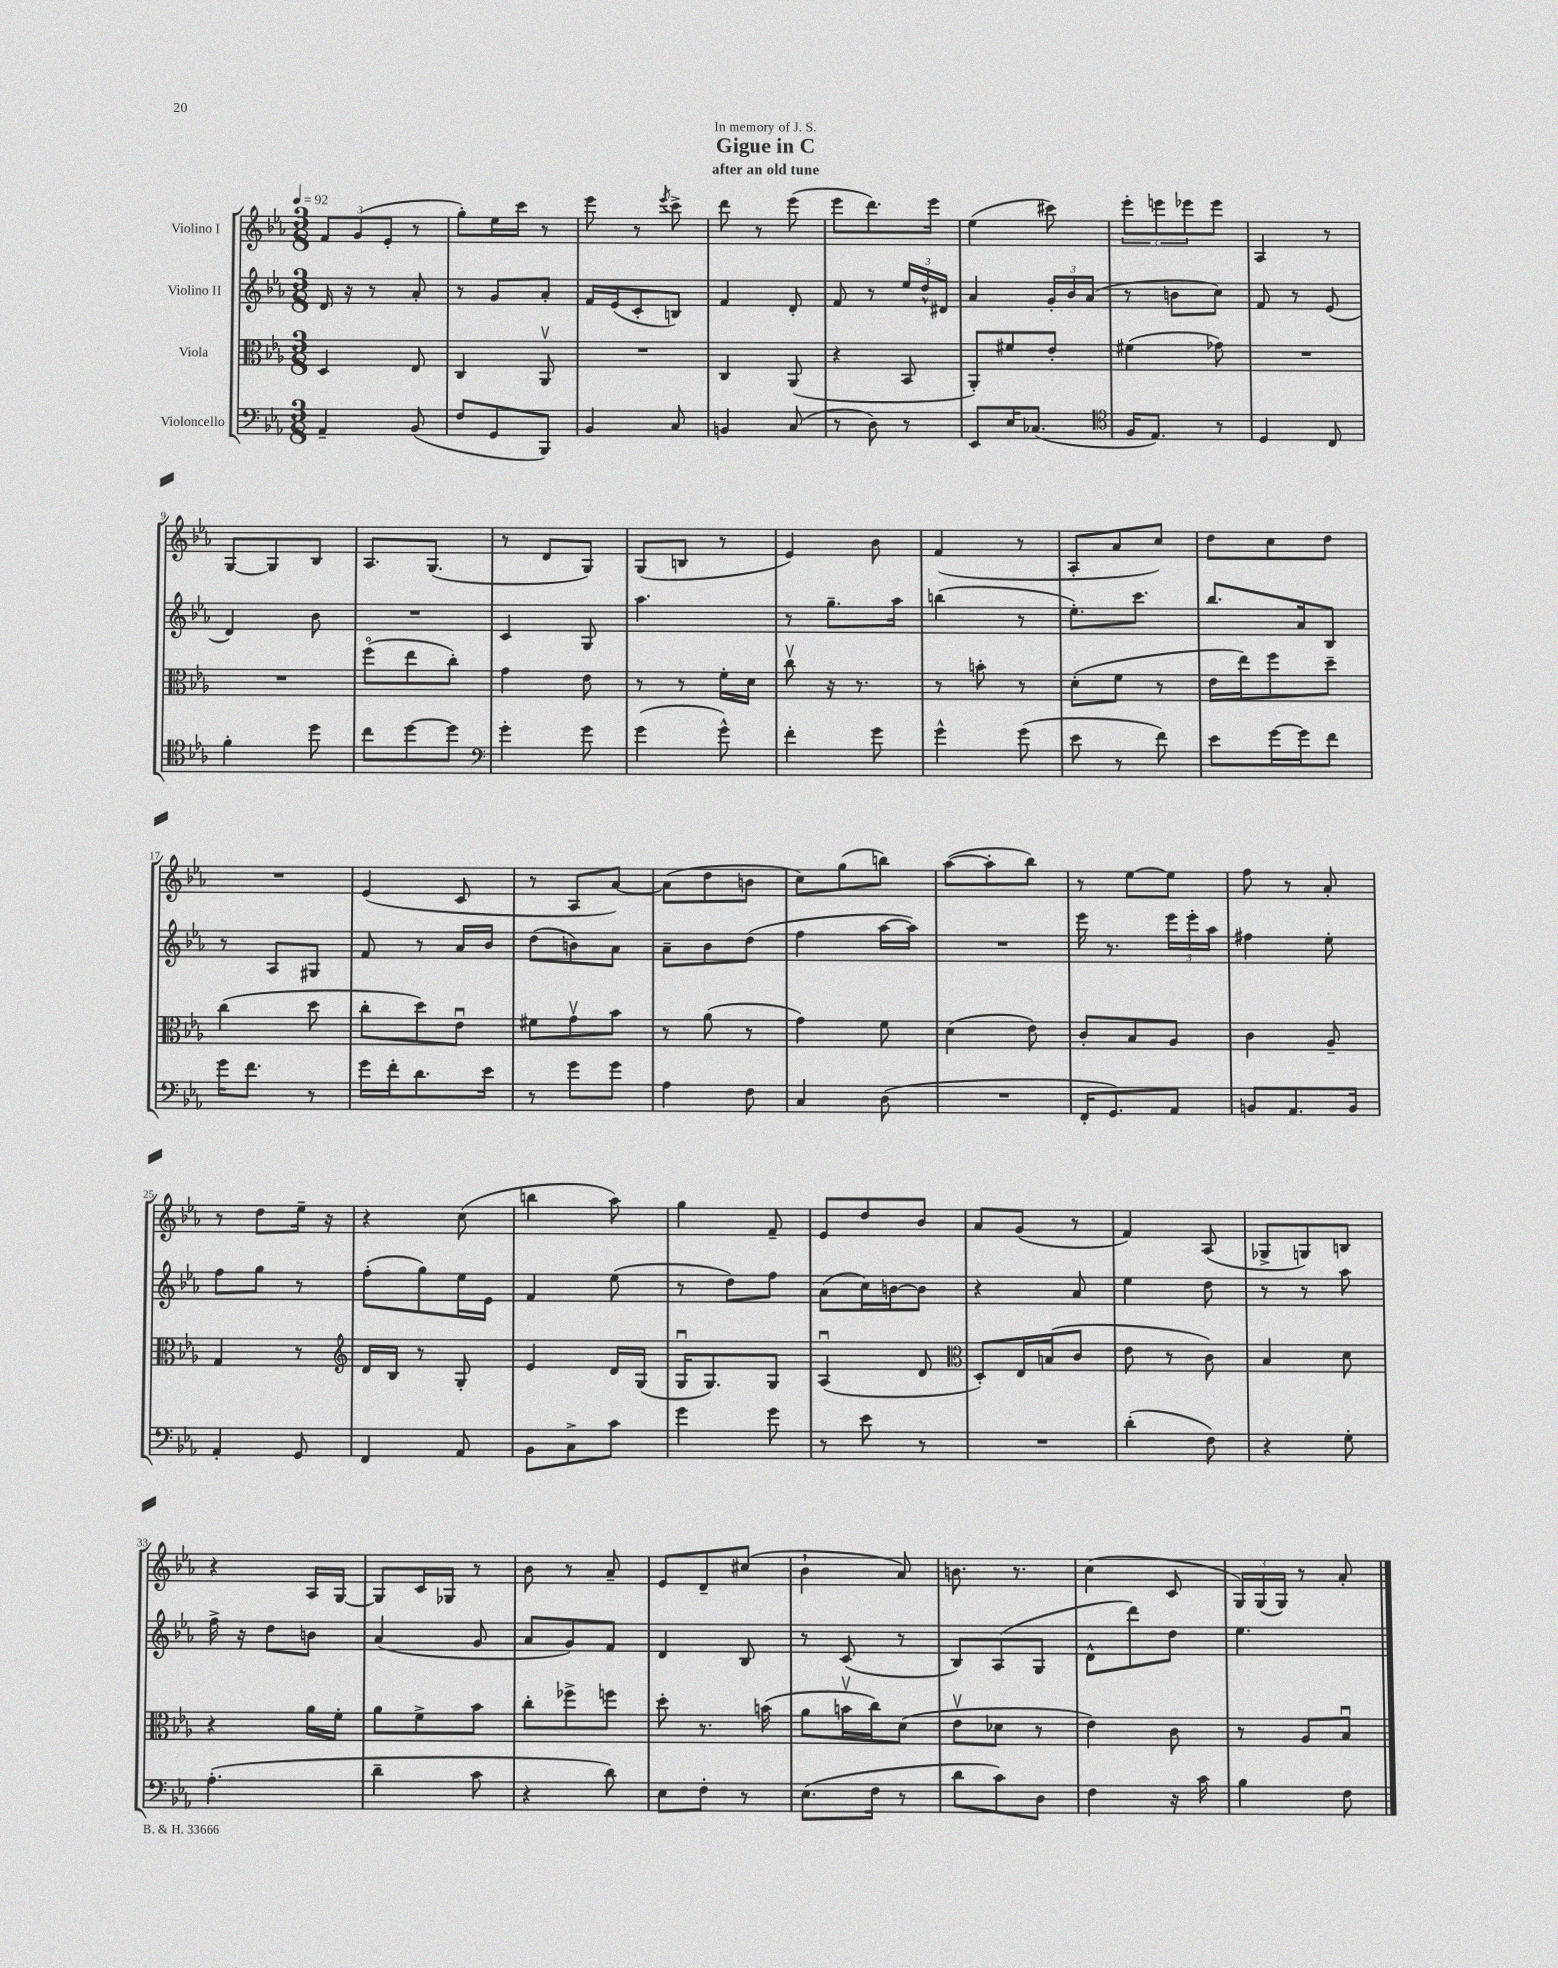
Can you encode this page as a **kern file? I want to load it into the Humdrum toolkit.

**kern	**kern	**kern	**kern
*staff4	*staff3	*staff2	*staff1
*clefF4	*clefC3	*clefG2	*clefG2
*k[b-e-a-]	*k[b-e-a-]	*k[b-e-a-]	*k[b-e-a-]
*M3/8	*M3/8	*M3/8	*M3/8
*MM92	*MM92	*MM92	*MM92
4AA-~/	4D/	16d/	12f/L
.	.	16r	.
.	.	.	(12g/
.	.	8r	.
.	.	.	12e-'/J
(8BB-/	8E-/	8a-'/	8r
=	=	=	=
8F/L	4C/	8r	8gg'\L)
8GG/	.	8g/L	16ee-\L
.	.	.	16ccc\JJ
8BBB-/J)	8AA-v/	8a-'/J	8r
=	=	=	=
4BB-/	4.r	16f/LL	8eee-\
.	.	(16e-/J	.
.	.	8c'/	8r
.	.	.	8qeee-/
8C/	.	8B/J)	8ccc^\
=	=	=	=
4BB/	4C/	4f/	8ddd\
.	.	.	8r
(8C/	(8AA-/	8d'/	(8eee-\
=	=	=	=
8r	4r	8f/	8eee-\L
8D\)	.	8r	8.ddd\)
8r	8BB-/	24ee-/LL	.
.	.	24dd^^/	.
.	.	.	16eee-\Jk
.	.	24d#/JJ	.
=	=	=	=
8EE-/L	8AA-'/L)	4a-/	(4ee-\
16E-/K	8f#/	.	.
(8.C-/J	.	.	.
.	8e-'/J	24g'/LL	8ccc#\)
.	.	24b-/	.
.	.	(24a-/JJ	.
=	=	=	=
*clefC4	*	*	*
16F/LK	(4f#\	8r	12eee-'\L
8.E-/J)	.	.	.
.	.	.	12eee\
.	.	8b\L	.
.	.	.	12eee-\
8r	8g-\)	8cc\J)	8eee-\J
=	=	=	=
4D/	4.r	8f/	4A-/
.	.	8r	.
8C/	.	(8e-/	8r
=	=	=	=
4f'\	4.r	4d/)	[8G/L
.	.	.	8G/]
8dd\	.	8b-\	8B-/J
=	=	=	=
8cc\L	(8ffo\L	4.r	8.A-/L
[8dd\	8ee-\	.	.
.	.	.	(8.G/J
8dd\]J	8cc'\J)	.	.
=	=	=	=
*clefF4	*	*	*
4g'\	4g\	4c/	8r
.	.	.	8d/L
8g\	8e-\	8G/	8G/J)
=	=	=	=
(4g\	8r	4.aa-\	(8G/L
.	8r	.	8B/J
8g^^\)	16f'\LL	.	8r
.	16d\JJ	.	.
=	=	=	=
4f'\	8ccv\	8r	4e-/)
.	16r	8.gg~\L	.
.	8.r	.	.
8g\	.	.	8b-\
.	.	16aa-\Jk	.
=	=	=	=
4g^^\	8r	(4bb\	(4f/
.	8b'\	.	.
(8g\	8r	8r	8r
=	=	=	=
8e-\	(8d'\L	8.ee-'\L)	8A-'/L
8r	8f\J	.	8a-/
.	.	8.ccc\J	.
8f\)	8r	.	8cc/J)
=	=	=	=
8e-\L	16e-\LL	8.bb-/L	8dd\L
.	16ee-\J)	.	.
[16g\L	8ff\	.	8cc\
16g\]J	.	16a-/k	.
8f\J	8dd~\J	8B-/J	8dd\J
=	=	=	=
16g\LK	(4cc\	8r	4.r
8.f\J	.	.	.
.	.	8A-/L	.
8r	8dd\	8G#/J	.
=	=	=	=
16g\LL	8cc'\L	8f/	(4e-/
16f'\J	.	.	.
8.d\	8dd\)	8r	.
.	8e-u\J	16a-/LL	8c/
16e-\Jk	.	16b-/JJ	.
=	=	=	=
8r	8f#\L	(8dd\L	8r
8g\L	8gv\	8b\)	8A-/L
8g\J	8b-\J	8a-\J	[8a-/J)
=	=	=	=
4A-\	8r	8a-~\L	(8a-\]L
.	(8a-\	8b-\	8dd\
8F\	8r	(8dd\J	8b\J
=	=	=	=
4C/	4g\)	4ff\	8cc\L)
.	.	.	(8gg\
(8D\	8f\	[16aa-\LL	8bb\J)
.	.	16aa-\]JJ)	.
=	=	=	=
4.r	(4d\	4.r	([8aa-\L
.	.	.	8aa-'\]
.	8e-\)	.	8bb-\J)
=	=	=	=
16FF'/LK	8c'/L	16eee-\	8r
8.GG/)	.	8.r	.
.	8B-/	.	[8ee-\L
8AA-/J	8A-/J	24eee-\LL	8ee-\]J
.	.	24eee-'\	.
.	.	24aa-\JJ	.
=	=	=	=
8BB/L	4c\	4ff#\	8ff\
8.AA-/	.	.	8r
.	8A-~/	8ee-'\	8a-'/
16BB/Jk	.	.	.
=	=	=	=
4AA-'/	4G/	8ff\L	8r
.	.	8gg\J	8dd\L
8GG/	8r	8r	16ee-~\Jk
.	.	.	16r
=	=	=	=
*	*clefG2	*	*
4FF/	16d/LL	(8ff'\L	4r
.	16B-/JJ	.	.
.	8r	8gg\)	.
8AA-/	8G'/	16ee-\L	(8cc\
.	.	16e-\JJ	.
=	=	=	=
8BB-\L	4e-/	4f/	4bb\
8C^\	.	.	.
8c\J	16d/LL	(8ee-\	8aa-\)
.	(16G/JJ	.	.
=	=	=	=
4g\	16Gu/LK	8r	4gg\
.	8.G/)	.	.
.	.	8dd\L)	.
8g\	8G/J	8ff\J	8f~/
=	=	=	=
8r	(4A-u/	(8a-\L	8e-/L
8e-\	.	16cc\L)	8dd/
.	.	[16b\J	.
8r	8d/	8b\]J	8b-/J
=	=	=	=
*	*clefC3	*	*
4.r	8D'/L)	4r	8a-/L
.	16E-/L	.	(8g/J
.	(16B/J	.	.
.	8c/J	8a-/	8r
=	=	=	=
(4d'\	8e-\	4ee-\	4f/)
.	8r	.	.
8F\)	8c\)	8dd\	(8A-/
=	=	=	=
4r	4B-/	8r	8G-^/L
.	.	8r	8G/)
8G'\	8d\	8aa-\	8B/J
=	=	=	=
(4.A-'\	4r	16ff^\	4r
.	.	16r	.
.	.	8dd\L	.
.	16a-\LL	8b\J	16A-/LL
.	16f'\JJ	.	[16G/JJ
=	=	=	=
4d~\	8a-\L	(4a-/	8G/]L
.	8f^\	.	16c/L
.	.	.	16G-/JJ
8c\	8b-\J	8g/	8r
=	=	=	=
4r	8cc'\L	8a-/L	8b-\
.	8ff-^\	8g/)	8r
8d\)	8ff\J	8f/J	8a-~/
=	=	=	=
8E-\L	8dd'\	4d/	8e-/L
8F'\J	8.r	.	8d~/
8r	.	8B-/	(8cc#/J
.	(16b\	.	.
=	=	=	=
(8.E-\L	8a-\L	8r	4b-`\
.	16bv\L	(8c/	.
16F\Jk	16cc\J)	.	.
8r	(8d\J	8r	8a-/)
=	=	=	=
8d\L	8e-v\L	8B-/L)	8.b\
8c\)	8d-\J	(8A-/	.
.	.	.	8.r
8D\J	8r	8G/J	.
=	=	=	=
4F\	4e-\)	8d^^\L	(4cc\
.	.	8ddd\)	.
16r	8c\	8dd\J	8c/
16c\	.	.	.
=	=	=	=
4B-\	8r	4.ee-\	24G/LL)
.	.	.	(24G/
.	.	.	24G/JJ)
.	8A-/L	.	8r
8F\	8B-u/J	.	8a-'/
==	==	==	==
*-	*-	*-	*-
